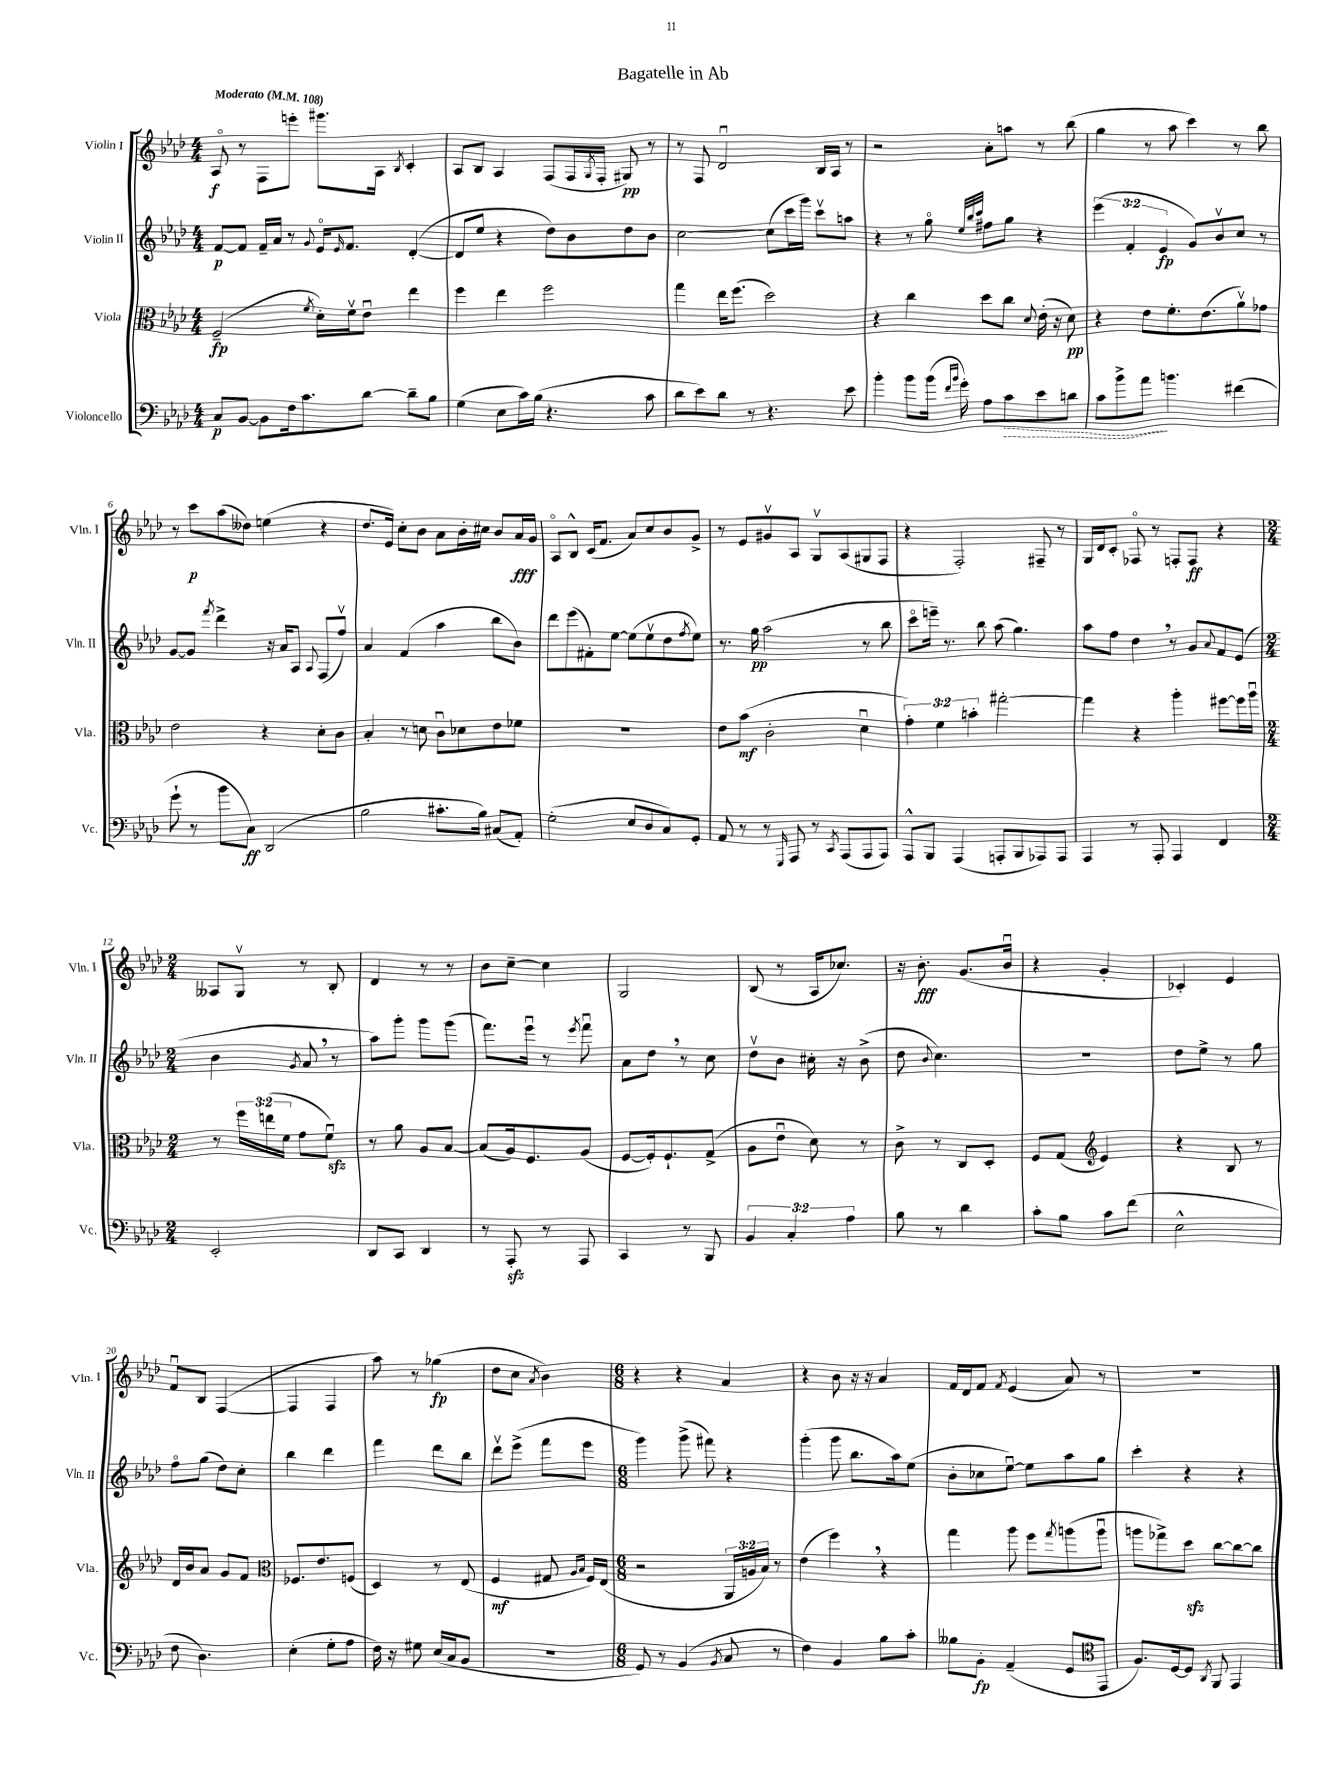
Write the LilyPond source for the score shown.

\header { title = "Bagatelle in Ab" }
<<
\new StaffGroup <<
\new Staff = "s0" \with { instrumentName = "Violin I" shortInstrumentName = "Vln. I" } {
    \clef treble \key aes \major \numericTimeSignature \time 4/4 \tempo "Moderato" 4 = 108
    aes8\flageolet\f r8 f8 e'''8-. gis'''8. aes16 \acciaccatura { bes8 } c'4-. |
    aes8 bes8 aes4 f8( f16 \acciaccatura { g8 } f16-. gis8\pp) r8 |
    r8 f8 des'2\downbow bes16 aes16 r8 |
    r2 aes'8-. a''8 r8 bes''8( |
    g''4 r8 aes''8 c'''4) r8 bes''8 |
    r8 c'''8\p aes''8( deses''8) e''4( r4 |
    des''8. ees'16) c''8-. bes'8 aes'8 bes'16-. cis''16 bes'8 aes'16\fff g'16 |
    aes8\flageolet bes8-^ c'16( f'8. aes'8) c''8 bes'8 g'8-> |
    r8 ees'8 gis'8\upbow aes8 g8\upbow aes8( gis8 f8 |
    r4 f2-.) fis8-- r8 |
    g16 des'16 c'8-. fes8\flageolet r8 f8-. f8\ff r4 |
    \numericTimeSignature \time 2/4 aeses8 g8\upbow r8 bes8-. |
    des'4 r8 r8 |
    bes'8 c''8~-- c''4 |
    g2 |
    bes8( r8 aes16 ces''8.) |
    r16 bes'8.-.\fff g'8.( bes'16\downbow |
    r4 g'4-. |
    ces'4-.) ees'4 |
    f'8\downbow bes8 f4~( |
    f4 f4 |
    aes''8) r8 ges''4\fp( |
    des''8 c''8 \acciaccatura { aes'8 } bes'4) |
    \numericTimeSignature \time 6/8 r4 r4 aes'4 |
    r4 bes'8 r16 r16 aes'4 |
    f'16 des'16 f'8 \acciaccatura { f'8 } ees'4( aes'8) r8 |
    R2. \bar "|." |
}
\new Staff = "s1" \with { instrumentName = "Violin II" shortInstrumentName = "Vln. II" } {
    \clef treble \key aes \major \numericTimeSignature \time 4/4 \override Staff.TupletNumber.text = #tuplet-number::calc-fraction-text
    f'8~\p f'8 f'16-- aes'16 r8 \appoggiatura { g'8 } ees'16\flageolet \grace { ees'16 } f'8. des'4~-.( |
    des'8 ees''8 r4 des''8) bes'8 des''8 bes'8 |
    c''2~ c''8( c'''16 g'''16) c'''8\upbow a''8 |
    r4 r8 g''8\flageolet \grace { ees''32 bes''32 c'''32 } fis''8 g''8 r4 |
    \tuplet 3/2 { ees'''4( f'4-. ees'4\fp } g'8) bes'8\upbow c''8 r8 |
    g'8~ g'8 \acciaccatura { f'''8 } des'''4-> r16 aes'16 aes8 \appoggiatura { aes8 } f8( f''8\upbow) |
    aes'4 f'4( aes''4 bes''8 bes'8) |
    des'''8 ees'''8( fis'8-.) ees''8~ ees''8( ees''8\upbow des''8 \acciaccatura { f''8 } ees''8) |
    r8. g''16\pp aes''2( r8 bes''8 |
    c'''8\flageolet e'''16--) r8. bes''8 aes''8( g''4.) |
    aes''8 f''8 des''4 \breathe r8 g'8 \appoggiatura { aes'8 } f'8 ees'8( |
    \numericTimeSignature \time 2/4 bes'4 \acciaccatura { g'8 } aes'8 \breathe r8 |
    aes''8) g'''8-. g'''8 g'''8( |
    f'''8.) ees'''16\downbow r8 \acciaccatura { ees'''8 } f'''8\downbow |
    aes'8 des''8 \breathe r8 c''8 |
    des''8\upbow bes'8 cis''16-. r16 bes'8->( |
    des''8 \appoggiatura { bes'8 } c''4.) |
    r2 |
    des''8 ees''8-> r8 g''8 |
    f''8\flageolet g''8( des''8) c''8-. |
    bes''4 des'''4 |
    f'''4 des'''8 bes''8 |
    des'''8\upbow ees'''8->( f'''8 ees'''8 |
    \numericTimeSignature \time 6/8 g'''4) g'''8->( fis'''8) r4 |
    g'''4-.( g'''8 bes''8. aes''16) ees''8( |
    bes'8-. ces''8 ees''8~\downbow) ees''8 aes''8 g''8 |
    c'''4-. r4 r4 \bar "|." |
}
\new Staff = "s2" \with { instrumentName = "Viola" shortInstrumentName = "Vla." } {
    \clef alto \key aes \major \numericTimeSignature \time 4/4 \override Staff.TupletNumber.text = #tuplet-number::calc-fraction-text
    f2--\fp( \acciaccatura { f'8 } des'16-.) f'16\upbow ees'8\downbow ees''4 |
    f''4 ees''4 f''2 |
    g''4 ees''16 f''8.( des''2) |
    r4 c''4 des''8 c''8 \appoggiatura { des'8 } ees'16-.( r16 des'8\pp) |
    r4 ees'8 f'8.-. ees'8.( aes'8\upbow) ges'8 |
    ees'2 r4 des'8-. c'8 |
    bes4-. r8 d'8 c'8\downbow des'8 ees'8 fes'8 |
    R1 |
    ees'8 bes'8\mf( c'2-. des'4\downbow |
    \tuplet 3/2 { g'4-.) f'4 b'4-. } gis''2~-. |
    gis''4 r4 aes''4-. fis''8~ fis''16 aes''16\downbow |
    \numericTimeSignature \time 2/4 r8 \tuplet 3/2 { f''16 e''16( f'16 } g'8 f'8\downbow\sfz) |
    r8 aes'8 aes8 bes8~ |
    bes8( aes16) f8. aes8( |
    f8~ f16-.) f8.-! g8->( |
    aes8 ees'8\downbow des'8) r8 |
    c'8-> r8 c8 des8-. |
    f8 g8( \clef treble ees'4) |
    r4 bes8 r8 |
    des'16 bes'16 aes'8 g'8 f'8 |
    \clef alto fes8. ees'8. f8( |
    des4) r8 ees8( |
    f4\mf gis8 \grace { aes16 bes16 } f16) ees16( |
    \numericTimeSignature \time 6/8 r2 \tuplet 3/2 { aes,16 a16 bes16) } r8 |
    ees'4( f''4) \breathe r4 |
    g''4 aes''8 f''8 \acciaccatura { g''8 } a''8( a''8\downbow |
    a''8 ges''8->) des''8\sfz c''8~ c''8~ c''8 \bar "|." |
}
\new Staff = "s3" \with { instrumentName = "Violoncello" shortInstrumentName = "Vc." } {
    \clef bass \key aes \major \numericTimeSignature \time 4/4 \override Staff.TupletNumber.text = #tuplet-number::calc-fraction-text
    c8\p bes,8~ bes,8 f16 c'8. des'8~ des'8-- bes8 |
    g4( ees8 c'16) bes16( r4. c'8 |
    des'8 ees'8) des'8 r8 r4. ees'8 |
    bes'4-. bes'8 bes'16( \grace { f'16 bes'16 } g'16-.) aes8 \once \override Hairpin.style = #'dashed-line c'8\> ees'8 d'8 |
    c'8 bes'8-> aes'8\! b'4. fis'4( |
    g'8-! r8 bes'8 c8\ff) des,2( |
    bes2 cis'8.-. bes16) cis8( aes,8-.) |
    g2-.( ees8 des8 c8) g,8-. |
    aes,8 r8 r8 \grace { g,,16 } aes,,8 r8 \acciaccatura { c,8 } aes,,8( aes,,8 aes,,8) |
    aes,,8-^ bes,,8 aes,,4( a,,8-. bes,,8 aes,,8) aes,,8 |
    aes,,4 r8 aes,,8-. aes,,4 f,4 |
    \numericTimeSignature \time 2/4 ees,2-. |
    des,8 c,8 des,4 |
    r8 aes,,8-.\sfz r8 aes,,8 |
    c,4 r8 bes,,8 |
    \tuplet 3/2 { bes,4 c4-. aes4 } |
    bes8 r8 des'4 |
    c'8-. bes8 c'8 f'8( |
    ees2-^ |
    f8 des4.) |
    ees4-.( g8-. aes8 |
    f16) r16 gis8 ees16( c16 bes,8 |
    r2 |
    \numericTimeSignature \time 6/8 g,8) r8 bes,4( \acciaccatura { bes,8 } c8 r8 |
    f4) bes,4 bes8 c'8-. |
    beses8 bes,8-.\fp aes,4--( g,8 ees,8 |
    \clef tenor f8.) des16~ des8 \acciaccatura { aes,8 } f,8 ees,4 \bar "|." |
}
>>
>>
